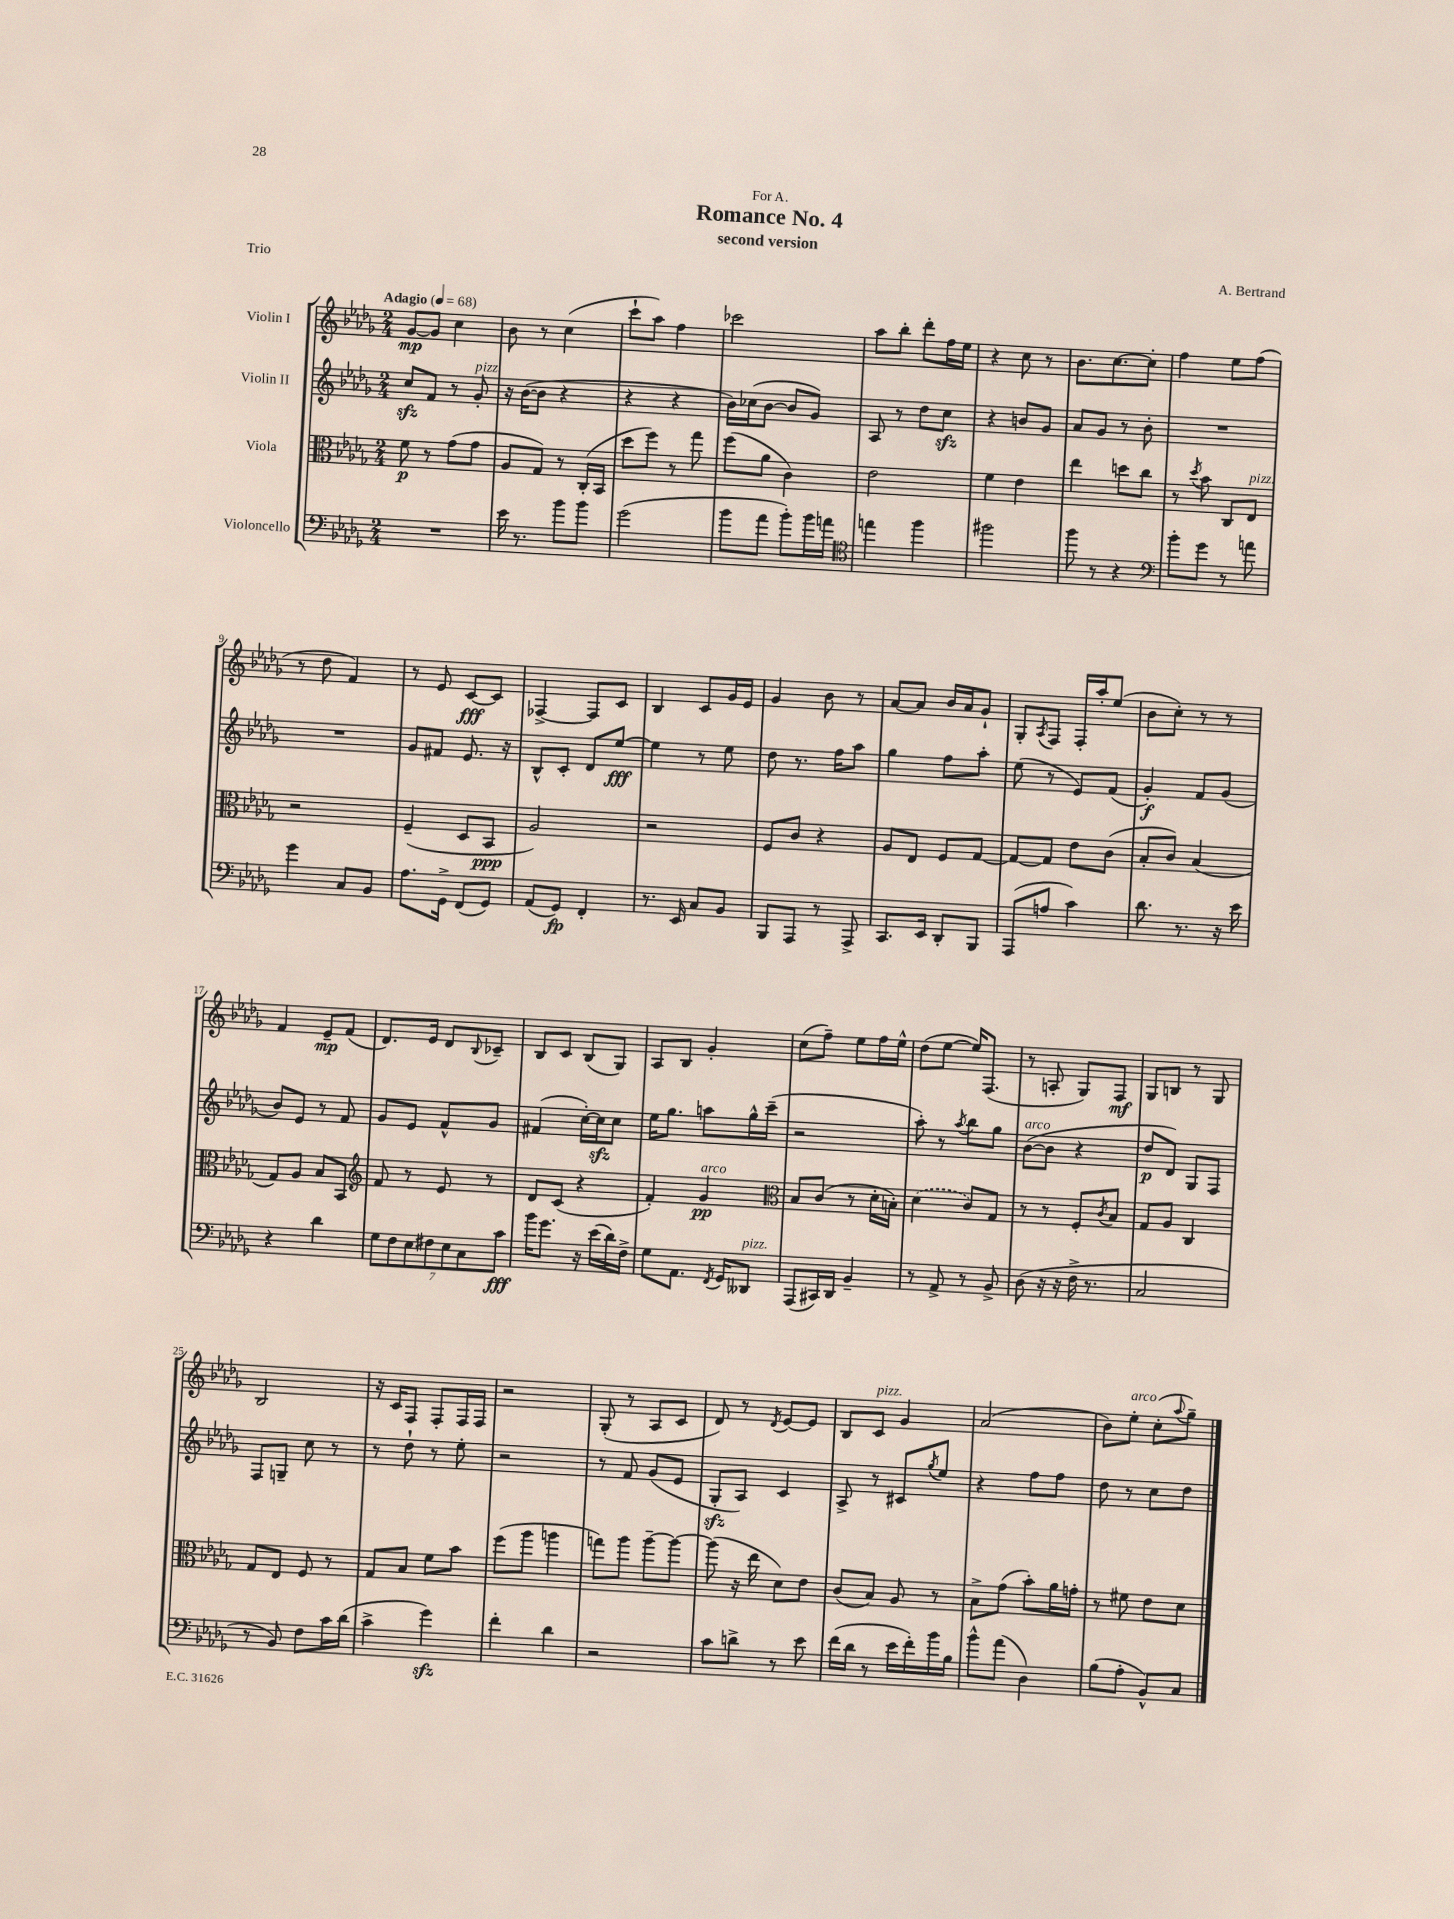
\header { title = "Romance No. 4" composer = "A. Bertrand" subtitle = "second version" dedication = "For A." piece = "Trio" }
<<
\new StaffGroup <<
\new Staff = "s0" \with { instrumentName = "Violin I" } {
    \clef treble \key des \major \numericTimeSignature \time 2/4 \tempo "Adagio" 4 = 68
    ges'8~\mp ges'8 c''4 |
    bes'8 r8 c''4( |
    c'''8-! aes''8) f''4 |
    ces'''2 |
    aes''8 bes''8-. des'''8-. f''16 ees''16 |
    r4 c''8 r8 |
    bes'8. c''8.~ c''8-. |
    f''4 ees''8 f''8( |
    r8 des''8 f'4) |
    r8 ees'8 c'8~\fff c'8 |
    fes4~-> fes8 c'8 |
    bes4 c'8 ges'16 ees'16 |
    ges'4 bes'8 r8 |
    aes'8~ aes'8 bes'16 aes'16 ges'8-! |
    ges8-. \acciaccatura { aes8 } f8 f16-. aes''16-. ees''8( |
    bes'8 c''8-.) r8 r8 |
    f'4 ees'8--\mp f'8( |
    des'8.) ees'16 des'8 \appoggiatura { bes8 } ces'8-- |
    bes8 c'8 bes8( ges8) |
    aes8 bes8 ges'4-. |
    c''8( f''8--) ees''8 f''16 ees''16-^ |
    des''8( ees''8~ ees''16) f8.( |
    r8 a8-. ges8) f8\mf |
    ges8 b8 r8 ges8 |
    bes2 |
    r16 c'16 f8 f8-. f16 f16 |
    r2 |
    ges8-.( r8 aes8 c'8 |
    des'8) r8 \acciaccatura { des'8 } ees'8~ ees'8 |
    bes8 c'8^\markup { \italic "pizz." } ges'4 |
    aes'2( |
    bes'8) ees''8-.^\markup { \italic "arco" } c''8-.( \appoggiatura { aes''8 } ges''8--) \bar "|." |
}
\new Staff = "s1" \with { instrumentName = "Violin II" } {
    \clef treble \key des \major \numericTimeSignature \time 2/4
    c''8\sfz f'8 r8 ges'8-.^\markup { \italic "pizz." } |
    r16 bes'16~( bes'8 r4 |
    r4 r4 |
    bes'16) ces''16( bes'8~ bes'8 ges'8) |
    aes8 r8 des''8 c''8\sfz |
    r4 b'8 ges'8 |
    aes'8 ges'8 r8 bes'8-. |
    R2 |
    R2 |
    ges'8 fis'8 ees'8. r16 |
    bes8-^ c'8-. des'8 ees''8~\fff |
    ees''4 r8 ees''8 |
    des''8 r8. f''16 aes''8 |
    ges''4 f''8 aes''8-. |
    ees''8( r8 ees'8) f'8( |
    ges'4-.\f) f'8 ges'8( |
    bes'8) ees'8 r8 f'8 |
    ges'8 ees'8 f'8-^ ges'8 |
    fis'4( c''16~-.) c''16\sfz c''8 |
    ees''16 ges''8. a''8 ges''16-^ c'''16--( |
    r2 |
    aes''8-.) r8 \acciaccatura { aes''8 } bes''8 ges''8 |
    bes'8~^\markup { \italic "arco" }( bes'8 r4 |
    des''8\p des'8) ges8 f8 |
    f8 g8-- c''8 r8 |
    r8 des''8-! r8 ees''8-. |
    r2 |
    r8 f'8 ges'8( ees'8 |
    ges8-.\sfz aes8) c'4 |
    aes8-> r8 cis'8 \acciaccatura { ges''8 } ees''8 |
    r4 f''8 f''8 |
    des''8 r8 c''8 des''8 \bar "|." |
}
\new Staff = "s2" \with { instrumentName = "Viola" } {
    \clef alto \key des \major \numericTimeSignature \time 2/4
    f'8\p r8 ges'8( ges'8 |
    aes8 ges8) r8 c16-.( bes,16 |
    des''8 f''8) r8 ges''8 |
    f''8( aes'8 c'4) |
    ees'2 |
    f'4 ees'4 |
    ees''4 d''8 c''8 |
    r8 \acciaccatura { des''8 } bes'8 c8 ees8^\markup { \italic "pizz." } |
    r2 |
    f4--( des8 bes,8\ppp |
    aes2) |
    r2 |
    f8 c'8 r4 |
    aes8 ees8 f8 ges8~ |
    ges8~ ges8 ees'8 c'8( |
    bes8-. c'8) bes4( |
    ges8) aes8 bes8 bes,8 |
    \clef treble f'8 r8 ees'8 r8 |
    des'8 c'8( r4 |
    f'4-.) ges'4\pp^\markup { \italic "arco" } |
    \clef alto bes8 c'8( r8 des'16-. b16-.) |
    \once \slurDashed des'4( c'8) ges8 |
    r8 r8 f8-. \acciaccatura { c'8 } bes8 |
    ges8 aes8 c4 |
    ges8 ees8 f8 r8 |
    ges8 bes8 f'8 bes'8 |
    f''8( aes''8 a''4 |
    g''8) aes''8 aes''8~-- aes''8~ |
    aes''8( r16 ees''16 des'8) ees'8 |
    c'8( bes8) aes8 r8 |
    bes8-> ges'8( bes'8-.) aes'16 g'16-. |
    r8 fis'8 ees'8 des'8 \bar "|." |
}
\new Staff = "s3" \with { instrumentName = "Violoncello" } {
    \clef bass \key des \major \numericTimeSignature \time 2/4
    R2 |
    ees'16 r8. bes'8 bes'8 |
    ges'2( |
    bes'8 aes'8 bes'8-.) bes'16 a'16 |
    \clef tenor e''4 f''4 |
    fis''2 |
    f''8 r8 r4 |
    \clef bass bes'8-. ges'8 r8 a'8 |
    ges'4 c8 bes,8 |
    aes8. ges,16-> f,8( ges,8) |
    aes,8( ges,8\fp) f,4-. |
    r8. ees,16 c8 bes,8 |
    bes,,8 aes,,8 r8 aes,,8-> |
    c,8. ees,16 des,8-. bes,,8 |
    aes,,8( a8 c'4) |
    des'8. r8. r16 ees'16 |
    r4 des'4 |
    \tuplet 7/4 { ges8 f8 ees8 fis8 ees8 c8 c'8\fff } |
    bes'16 ges'8. r16 ees'16( des'16) f16-> |
    ges8 aes,8. \acciaccatura { f,8 } ges,16 deses,8^\markup { \italic "pizz." } |
    aes,,8( cis,16) des,16 bes,4-- |
    r8 aes,8-> r8 bes,8-> |
    des8( r16 r16 f16-> r8. |
    c2 |
    r8 bes,8) f8 c'16 des'16( |
    c'4-> ges'4\sfz) |
    f'4-. des'4 |
    r2 |
    c'8 d'8-> r8 ees'8 |
    f'16( des'16 r8 ees'16 f'16-.) bes'16 bes16 |
    bes'8-^ aes'8( des4) |
    bes8( aes8-. bes,8-^) c8 \bar "|." |
}
>>
>>
